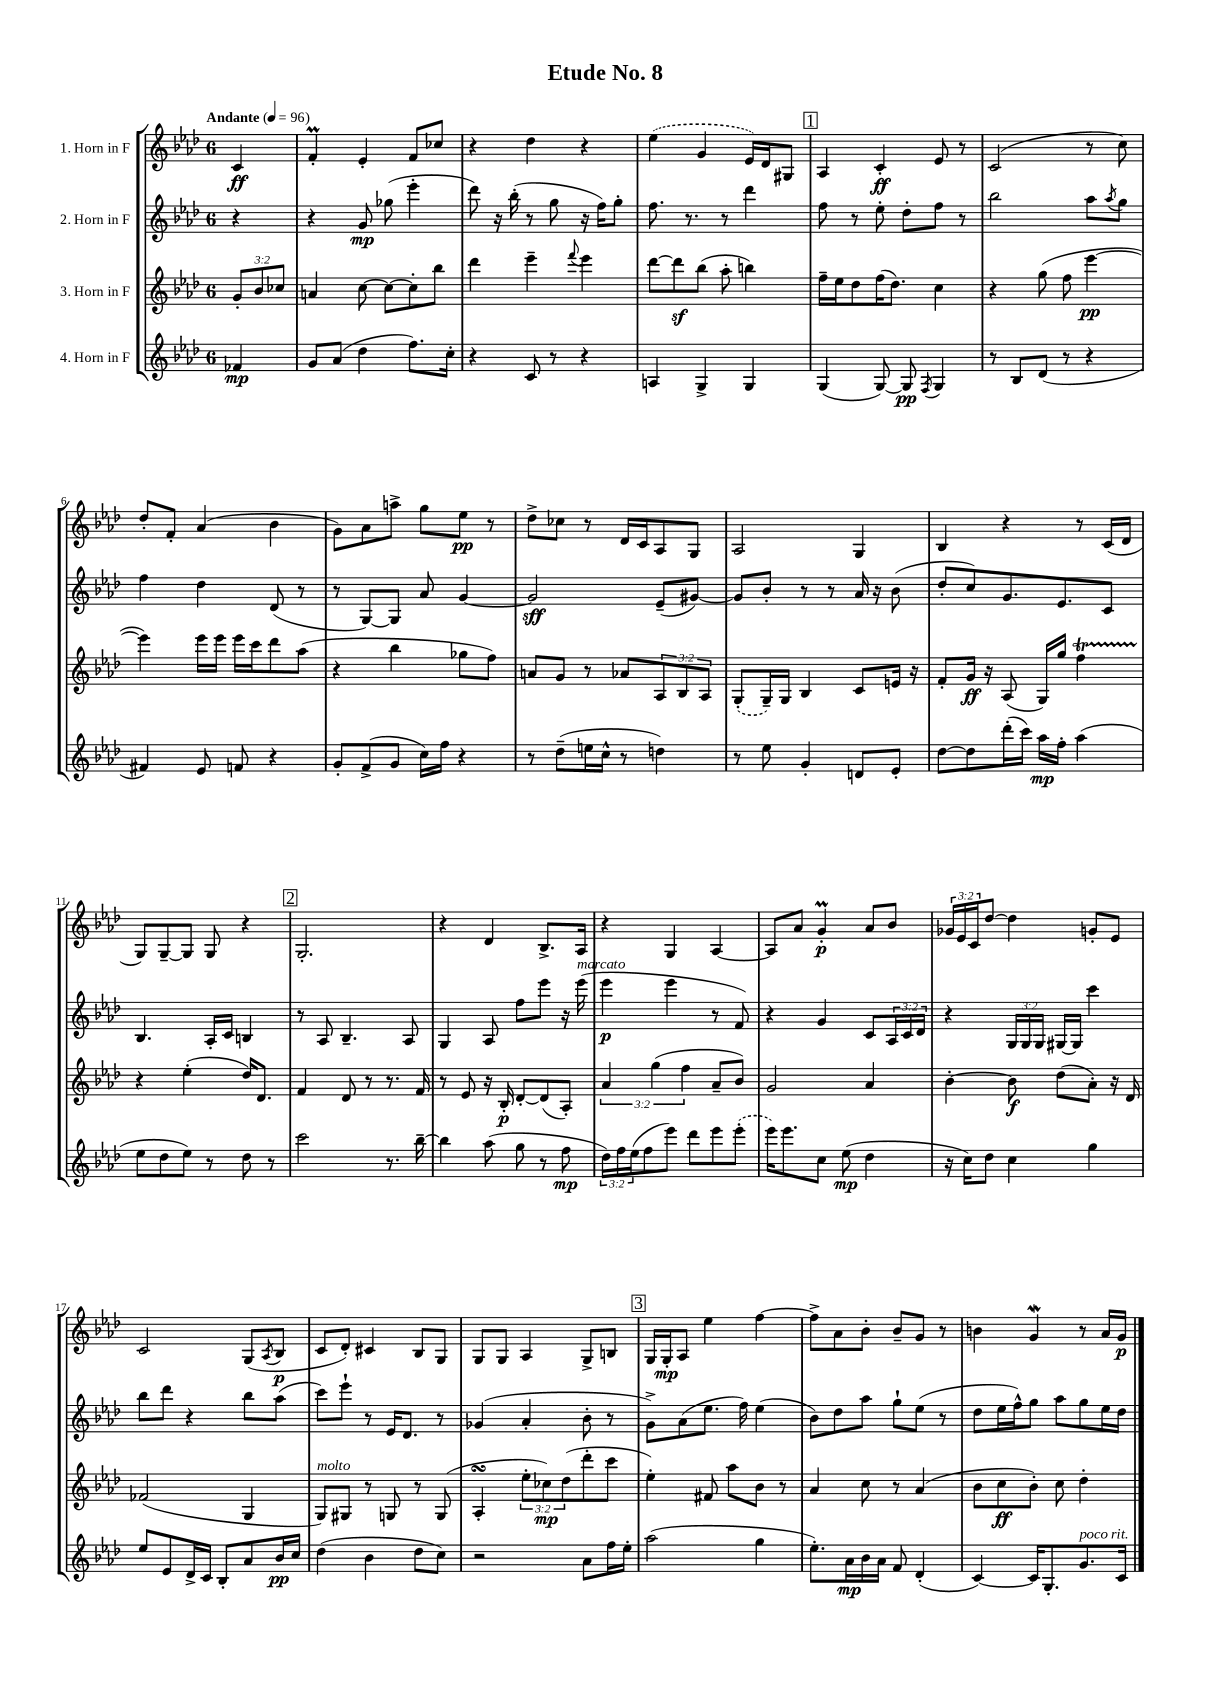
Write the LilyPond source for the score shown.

\header { title = "Etude No. 8" }
<<
\new StaffGroup <<
\new Staff = "s0" \with { instrumentName = "1. Horn in F" } {
    \clef treble \key aes \major \once \override Staff.TimeSignature.style = #'single-digit \time 6/8 \override Staff.TupletNumber.text = #tuplet-number::calc-fraction-text \partial 4 \tempo "Andante" 4 = 96
    c'4\ff |
    f'4-.\prall ees'4-. f'8 ces''8 |
    r4 des''4 r4 |
    \once \slurDashed ees''4( g'4 ees'16) des'16 gis8 |
    \mark \markup { \box "1" } aes4 c'4-.\ff ees'8 r8 |
    c'2( r8 c''8) |
    des''8-. f'8-. aes'4( bes'4 |
    g'8) aes'8 a''8-> g''8 ees''8\pp r8 |
    des''8-> ces''8 r8 des'16 c'16 aes8 g8 |
    aes2 g4 |
    bes4 r4 r8 c'16( des'16 |
    g8) g8~-- g8 g8 r4 |
    \mark \markup { \box "2" } g2.-. |
    r4 des'4 bes8.-> aes16 |
    r4 g4 aes4~ |
    aes8 aes'8 g'4-.\prall\p aes'8 bes'8 |
    \tuplet 3/2 { ges'16 ees'16 c'16 } des''8~ des''4 g'8-. ees'8 |
    c'2 g8( \acciaccatura { aes8 } bes8\p |
    c'8 des'8-.) cis'4 bes8 g8 |
    g8 g8 aes4 g8-> b8 |
    \mark \markup { \box "3" } g16 g16-.\mp aes8 ees''4 f''4~ |
    f''8-> aes'8 bes'8-. bes'8-- g'8 r8 |
    b'4 g'4\mordent r8 aes'16 g'16\p \bar "|." |
}
\new Staff = "s1" \with { instrumentName = "2. Horn in F" } {
    \clef treble \key aes \major \once \override Staff.TimeSignature.style = #'single-digit \time 6/8 \override Staff.TupletNumber.text = #tuplet-number::calc-fraction-text \partial 4
    r4 |
    r4 g'8\mp ges''8( ees'''4-. |
    des'''8) r16 bes''16-.( r8 g''8 r16 f''16) g''8-. |
    f''8. r8. r8 des'''4 |
    \mark \markup { \box "1" } f''8 r8 ees''8-. des''8-. f''8 r8 |
    bes''2 aes''8 \acciaccatura { aes''8 } g''8 |
    f''4 des''4 des'8( r8 |
    r8 g8~) g8 aes'8 g'4~ |
    g'2\sff ees'8--( gis'8~) |
    gis'8 bes'8-. r8 r8 aes'16 r16 bes'8( |
    des''8-. c''8) g'8. ees'8. c'8 |
    bes4. aes16-. c'16 b4 |
    \mark \markup { \box "2" } r8 aes8 bes4.-- aes8 |
    g4 aes8 f''8 ees'''8 r16 ees'''16^\markup { \italic "marcato" }( |
    ees'''4\p ees'''4 r8 f'8) |
    r4 g'4 c'8 \tuplet 3/2 { aes16 c'16 des'16 } |
    r4 \tuplet 3/2 { g16 g16 g16 } gis16~ gis16 c'''4 |
    bes''8 des'''8 r4 bes''8 aes''8( |
    c'''8) ees'''8-! r8 ees'16 des'8. r8 |
    ges'4( aes'4-. bes'8-. r8 |
    \mark \markup { \box "3" } g'8->) aes'8( ees''8. f''16) ees''4( |
    bes'8) des''8 aes''8 g''8-! ees''8( r8 |
    des''8 ees''16 f''16-^) g''8 aes''8 g''8 ees''16 des''16 \bar "|." |
}
\new Staff = "s2" \with { instrumentName = "3. Horn in F" } {
    \clef treble \key aes \major \once \override Staff.TimeSignature.style = #'single-digit \time 6/8 \override Staff.TupletNumber.text = #tuplet-number::calc-fraction-text \partial 4
    \tuplet 3/2 { g'8-. bes'8 ces''8 } |
    a'4 c''8~ c''8~ c''8-. bes''8 |
    des'''4 ees'''4-- \appoggiatura { f'''8 } ees'''4 |
    des'''8~ des'''8\sf bes''8( aes''8-. b''4) |
    \mark \markup { \box "1" } f''16-- ees''16 des''8 f''16( des''8.) c''4 |
    r4 g''8( f''8 ees'''4~\pp |
    ees'''4) ees'''16 ees'''16 ees'''16 c'''16 des'''8 aes''8( |
    r4 bes''4 ges''8 f''8) |
    a'8 g'8 r8 aes'8 \tuplet 3/2 { aes8 bes8 aes8 } |
    \once \slurDashed g8-.( g16--) g16 bes4 c'8 e'16 r16 |
    f'8-. g'16\ff r16 aes8( g16) g''16 f''4\startTrillSpan |
    r4\stopTrillSpan ees''4-.( des''16) des'8. |
    \mark \markup { \box "2" } f'4 des'8 r8 r8. f'16 |
    r8 ees'8 r16 bes16-.\p des'8~-. des'8( aes8-.) |
    \tuplet 3/2 { aes'4 g''4( f''4 } aes'8-- bes'8) |
    g'2 aes'4 |
    bes'4~-. bes'8\f des''8( aes'8-.) r16 des'16 |
    fes'2( g4 |
    g8^\markup { \italic "molto" }) gis8 r8 g8 r8 g8( |
    aes4-.\turn \tuplet 3/2 { ees''8-. ces''8\mp) des''8( } des'''8-. c'''8 |
    \mark \markup { \box "3" } ees''4-.) fis'8 aes''8 bes'8 r8 |
    aes'4 c''8 r8 aes'4( |
    bes'8 c''8\ff bes'8-.) c''8 des''4-. \bar "|." |
}
\new Staff = "s3" \with { instrumentName = "4. Horn in F" } {
    \clef treble \key aes \major \once \override Staff.TimeSignature.style = #'single-digit \time 6/8 \override Staff.TupletNumber.text = #tuplet-number::calc-fraction-text \partial 4
    fes'4\mp |
    g'8 aes'8( des''4 f''8.) c''16-. |
    r4 c'8 r8 r4 |
    a4 g4-> g4 |
    \mark \markup { \box "1" } g4( g8~) g8\pp \acciaccatura { f8 } g4 |
    r8 bes8 des'8( r8 r4 |
    fis'4) ees'8 f'8 r4 |
    g'8-. f'8->( g'8 c''16) f''16 r4 |
    r8 des''8--( e''16 c''16-^ r8 d''4) |
    r8 ees''8 g'4-. d'8 ees'8-. |
    des''8~ des''8 des'''16-.( c'''16) aes''16\mp f''16-. aes''4( |
    ees''8 des''8 ees''8) r8 des''8 r8 |
    \mark \markup { \box "2" } c'''2 r8. bes''16~-- |
    bes''4 aes''8( g''8 r8 f''8\mp |
    \tuplet 3/2 { des''16) f''16 ees''16( } f''8 ees'''8) des'''8 ees'''8 \once \slurDashed ees'''8-.( |
    ees'''16) ees'''8. c''8 ees''8\mp( des''4 |
    r16 c''16) des''8 c''4 g''4 |
    ees''8 ees'8 des'16-> c'16 bes8-. aes'8 bes'16\pp c''16 |
    des''4( bes'4 des''8 c''8) |
    r2 aes'8 f''16 ees''16-. |
    \mark \markup { \box "3" } aes''2( g''4 |
    ees''8.-.) aes'16\mp bes'16 aes'16 f'8 des'4-.( |
    c'4~) c'16 g8.-. g'8.^\markup { \italic "poco rit." } c'16 \bar "|." |
}
>>
>>
